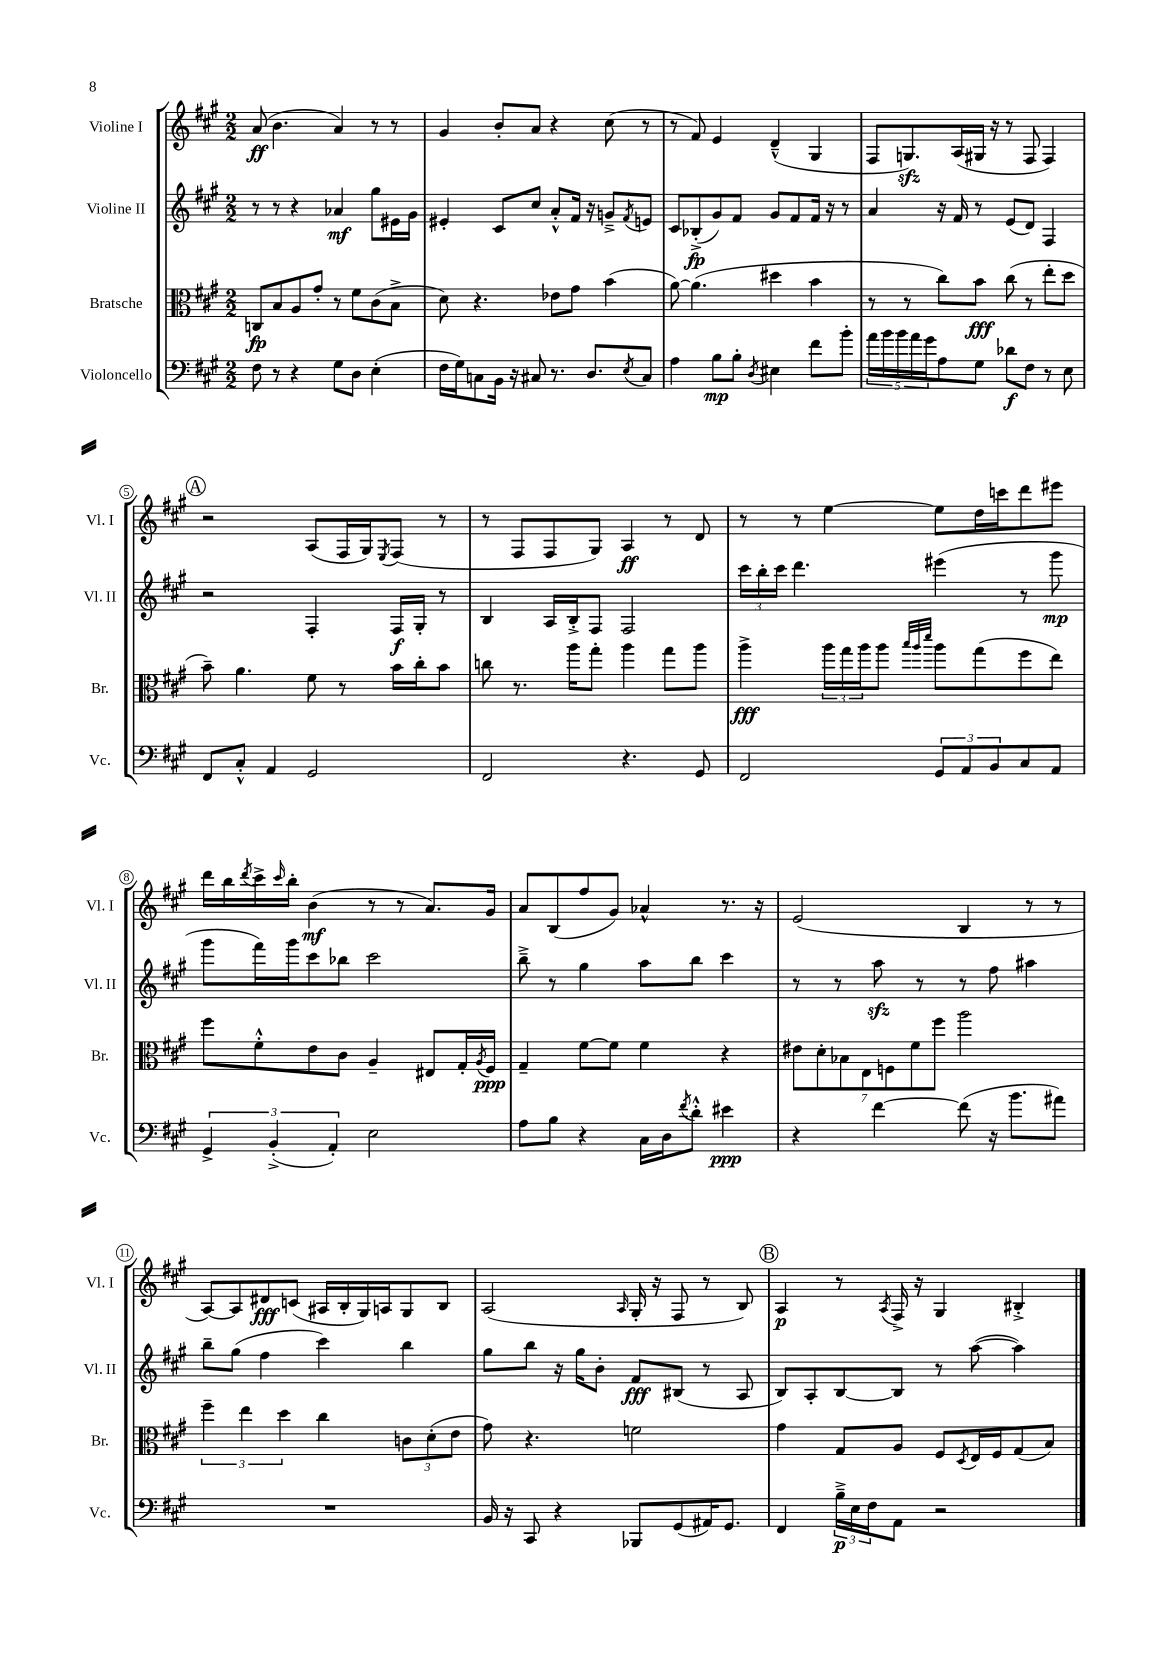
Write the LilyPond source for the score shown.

<<
\new StaffGroup <<
\new Staff = "s0" \with { instrumentName = "Violine I" shortInstrumentName = "Vl. I" } {
    \clef treble \key a \major \numericTimeSignature \time 2/2
    a'8\ff( b'4. a'4) r8 r8 |
    gis'4 b'8-. a'8 r4 cis''8( r8 |
    r8 fis'8) e'4 d'4---^( gis4 |
    fis8 g8.\sfz) a16( gis16 r16 r8 fis8 fis4) |
    \mark \markup { \circle "A" } r2 a8( fis16 gis16) \acciaccatura { e8 } fis8( r8 |
    r8 fis8 fis8 gis8) a4\ff r8 d'8 |
    r8 r8 e''4~ e''8 d''16 c'''16 d'''8 eis'''8 |
    d'''16 b''16 \acciaccatura { d'''8 } cis'''16-> \grace { cis'''16 } b''16-. b'4\mf( r8 r8 a'8.) gis'16 |
    a'8 b8( fis''8 gis'8) aes'4-^ r8. r16 |
    e'2( b4 r8 r8 |
    a8~) a8 dis'8\fff c'8( ais16 b16-. gis16) a16 gis8 b8 |
    a2( \grace { a16 } gis16-. r16 fis8 r8 b8) |
    \mark \markup { \circle "B" } a4\p r8 \acciaccatura { a8 } fis16-> r16 gis4 bis4-.-> \bar "|." |
}
\new Staff = "s1" \with { instrumentName = "Violine II" shortInstrumentName = "Vl. II" } {
    \clef treble \key a \major \numericTimeSignature \time 2/2
    r8 r8 r4 aes'4\mf gis''8 eis'16 gis'16 |
    eis'4-. cis'8 cis''8 a'8-.-^ fis'16 r16 g'8---> \acciaccatura { fis'8 } e'8 |
    cis'8 bes8-.->\fp( gis'8) fis'8 gis'8 fis'8 fis'16 r16 r8 |
    a'4 r16 fis'16 r8 e'8( d'8) fis4 |
    \mark \markup { \circle "A" } r2 fis4-. fis16\f gis16-. r8 |
    b4 a16 b16-.-> fis8 fis2 |
    \tuplet 3/2 { cis'''16 b''16-. cis'''16 } d'''4. eis'''4( r8 gis'''8\mp |
    gis'''8 fis'''16) gis'''16 cis'''8 bes''8 cis'''2 |
    b''8---> r8 gis''4 a''8 b''8 cis'''4 |
    r8 r8 a''8\sfz r8 r8 fis''8 ais''4 |
    b''8-- gis''8( fis''4 cis'''4) b''4 |
    gis''8 b''8 r16 gis''16 b'8-. fis'8\fff bis8( r8 a8 |
    \mark \markup { \circle "B" } b8) a8-. b8~ b8 r8 a''8~( a''4) \bar "|." |
}
\new Staff = "s2" \with { instrumentName = "Bratsche" shortInstrumentName = "Br." } {
    \clef alto \key a \major \numericTimeSignature \time 2/2
    c8\fp b8 a8 gis'8-. r8 fis'8 cis'8( b8-> |
    d'8) r4. ees'8 gis'8 b'4( |
    a'8~) a'4.( dis''4 b'4 |
    r8 r8 cis''8) b'8\fff cis''8( r8 e''8-. d''8 |
    \mark \markup { \circle "A" } b'8--) a'4. fis'8 r8 b'16 cis''16-. b'8 |
    c''8 r8. a''16 gis''8-. a''4 gis''8 a''8 |
    a''4->\fff \tuplet 3/2 { a''16 gis''16 a''16 } a''8 \grace { b''32 a''32 d'''32 } a''8 gis''8( fis''8 e''8) |
    fis''8 fis'8-.-^ e'8 cis'8 a4-- eis8 gis16-. \acciaccatura { a8 } fis16\ppp |
    gis4-- fis'8~ fis'8 fis'4 r4 |
    \tuplet 7/4 { eis'8 d'8-. bes8 e8 f8 fis'8 fis''8 } a''2 |
    \tuplet 3/2 { fis''4-- e''4 d''4 } cis''4 \tuplet 3/2 { c'8 d'8-.( e'8 } |
    gis'8) r4. f'2 |
    \mark \markup { \circle "B" } gis'4 gis8 a8 fis8 \acciaccatura { d8 } e16 fis16 gis8( b8) \bar "|." |
}
\new Staff = "s3" \with { instrumentName = "Violoncello" shortInstrumentName = "Vc." } {
    \clef bass \key a \major \numericTimeSignature \time 2/2
    fis8 r8 r4 gis8 d8 e4-.( |
    fis16 gis16) c8 b,16 r16 cis8 r8. d8. \acciaccatura { e8 } cis8 |
    a4 b8\mp b8-. \acciaccatura { d8 } eis4 fis'8 b'8-. |
    \tuplet 5/4 { a'16 b'16 b'16 a'16 gis'16 } a8 gis8 des'8\f fis8 r8 e8 |
    \mark \markup { \circle "A" } fis,8 cis8-.-^ a,4 gis,2 |
    fis,2 r4. gis,8 |
    fis,2 \tuplet 3/2 { gis,8 a,8 b,8 } cis8 a,8 |
    \tuplet 3/2 { gis,4-> b,4-.->( a,4-.) } e2 |
    a8 b8 r4 cis16 d16 \acciaccatura { fis'8 } d'8-.-^ eis'4\ppp |
    r4 fis'4~ fis'8( r16 b'8. ais'8) |
    R1 |
    b,16 r16 cis,8 r4 bes,,8 gis,8( ais,16) gis,8. |
    \mark \markup { \circle "B" } fis,4 \tuplet 3/2 { b16--->\p e16 fis16 } a,8 r2 \bar "|." |
}
>>
>>
\layout { \context { \Score \override BarNumber.stencil = #(make-stencil-circler 0.1 0.3 ly:text-interface::print) } }
